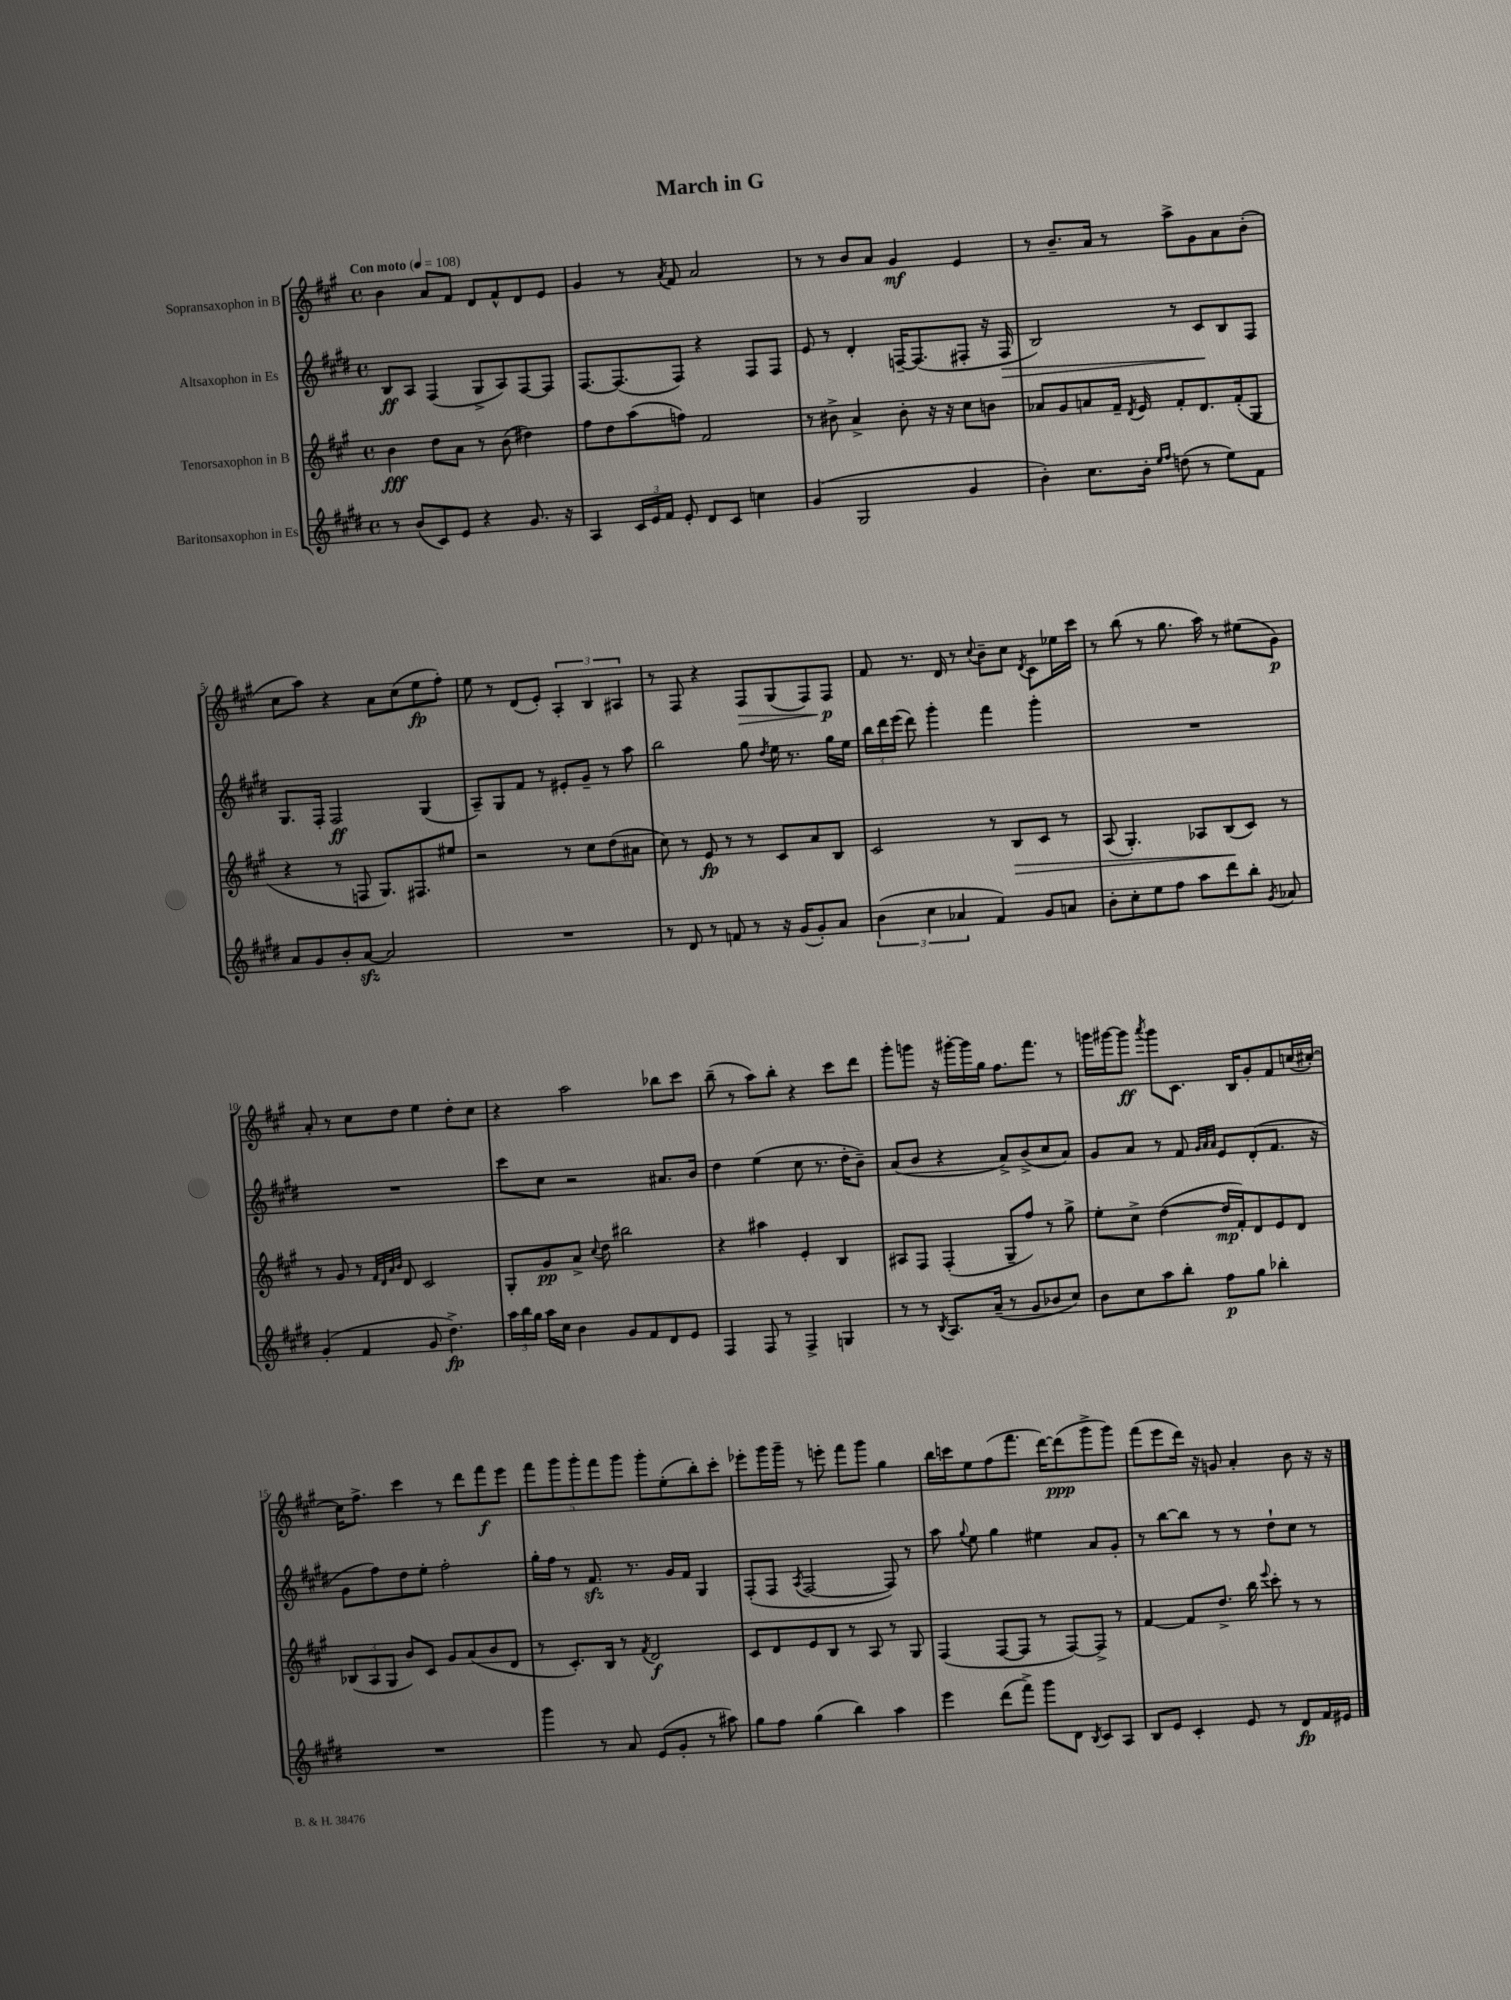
\header { title = "March in G" }
<<
\new StaffGroup <<
\new Staff = "s0" \with { instrumentName = "Sopransaxophon in B" } {
    \clef treble \key a \major \defaultTimeSignature \time 4/4 \tempo "Con moto" 4 = 108
    \autoBeamOff b'4 a'8[ fis'8] d'8[ fis'8-^ d'8 e'8] |
    gis'4 r8 \acciaccatura { a'8 } fis'8 a'2 |
    r8 r8 b'8[ a'8] gis'4\mf e'4 |
    r8 b'8.[-- a'16] r8 a''8[-> gis'8 a'8 b'8]-.( |
    cis''8[ a''8]) r4 a'8[ cis''8( e''8\fp fis''8]-.) |
    e''8 r8 d'8[( e'8]-.) \tuplet 3/2 { a4-. b4 ais4 } |
    r8 fis8 r4 fis8[\> gis8( fis8) fis8]\p\! |
    fis'8 r8. d'16 r8 \appoggiatura { cis''8 } b'8[-- cis''8] \acciaccatura { d'8 } cis'8[ ees''16 cis'''16] |
    r8 b''8( r8 gis''8. a''16) r8 eis''8[( gis'8]\p) |
    a'8-. r8 cis''8[ d''8] e''4 d''8[-. cis''8] |
    r4 a''2 bes''8[ cis'''8] |
    b''8--( r8 a''8[) b''8]-. r4 cis'''8[ d'''8] |
    gis'''8[-. g'''8] r16 gis'''16[~-. gis'''16 gis''16] fis''8.[ fis'''8.] r8 |
    g'''16[ gis'''16~ gis'''8]\ff \acciaccatura { a'''8 } gis'''8[ cis'8.] b16[ gis'8-. fis'8 c''16( cis''16]~-.) |
    cis''16[ fis''8.]-> cis'''4 r8 d'''8[ fis'''8\f e'''8] |
    \tuplet 5/4 { fis'''8[ gis'''8 gis'''8-. fis'''8 gis'''8] } gis'''8[-. e''8-.( b''8-.) cis'''8]-. |
    ees'''8[-. gis'''16 gis'''16]-- r8 e'''8-. fis'''8[ gis'''8] gis''4 |
    b''16[ c'''16 e''8 fis''8( fis'''8.] d'''16[~) d'''8\ppp( gis'''8-> gis'''8]) |
    fis'''8[( e'''8 d'''16]) r16 g'8 a'4-. b'8 r16 r16 \bar "|." |
}
\new Staff = "s1" \with { instrumentName = "Altsaxophon in Es" } {
    \clef treble \key e \major \defaultTimeSignature \time 4/4
    \autoBeamOff b8[\ff a8] fis4( gis8[-> a8) fis8~ fis8] |
    fis8.[~ fis8.( fis8]) r4 fis8[ fis8] |
    e'8 r8 dis'4-. f16[~-- f8.( fis8]-. r16 fis16\> |
    b2) r8 cis'8[\! b8 fis8] |
    gis8.[ fis16]-. fis2\ff gis4( |
    a8[--) gis8 fis'8] r8 eis'8[-. gis'8]-- r8 a''8 |
    b''2 gis''8 \acciaccatura { dis''8 } e''16 r8. gis''16[ e''16] |
    \tuplet 3/2 { b''16[ dis'''16 e'''16]( } dis'''8) gis'''4-. fis'''4 gis'''4-. |
    R1 |
    R1 |
    cis'''8[ cis''8] r2 ais'8.[ b'16] |
    dis''4 e''4( cis''8 r8. dis''16[-. b'8]--) |
    a'8[( b'8] r4 a'8[->) b'8->( cis''8 a'8]) |
    gis'8[ a'8] r8 fis'8 \grace { gis'32[ a'32 a'32] } e'8[ dis'8-.( fis'8.] r16 |
    gis'8[ fis''8) dis''8 e''8]-. fis''2-. |
    gis''16[-. fis''16] r8 fis'8.\sfz r8. gis'16[ fis'16] gis4 |
    fis8[-.( fis8] \acciaccatura { a8 } fis2~ fis8) r8 |
    a''8 \appoggiatura { gis''8 } e''8 gis''4 eis''4 a'8[ gis'8]-. |
    r8 b''8[~ b''8] r8 r8 dis''8[-! cis''8] r8 \bar "|." |
}
\new Staff = "s2" \with { instrumentName = "Tenorsaxophon in B" } {
    \clef treble \key a \major \defaultTimeSignature \time 4/4
    \autoBeamOff b'4\fff d''8[ a'8] r8 b'8( dis''4) |
    fis''8[ d''8 a''8( f''8]) fis'2 |
    r8 bis'8-> a'4-> bis'8-. r16 r16 cis''8[ b'8] |
    aes'8[ gis'8 a'8 fis'16]-- \acciaccatura { d'8 } e'16 fis'8[-. d'8. fis'16-.( gis8] |
    r4 r8 f8 gis8.[) fis8. eis''8] |
    r2 r8 cis''8[ d''8( ais'8] |
    cis''8) r8 e'8\fp r8 r8 cis'8[ a'8 b8] |
    cis'2 r8 b8[\> cis'8] r8 |
    a8( gis4.-.) aes8[ b8\!( cis'8]) r8 |
    r8 gis'8 r8 \grace { fis'32[ d'32 a'32 b'32] } d'8 cis'2 |
    gis8[-. gis'8\pp a'8]-> \appoggiatura { cis''8 } d''8 bis''2 |
    r4 ais''4 e'4-. b4 |
    ais8[ fis8] fis4-.( gis8[-- fis''8]) r8 gis''8-> |
    e''8[-. cis''8]-> d''4~( d''16[\mp fis'16-.) d'8 e'8 d'8] |
    \tuplet 3/2 { bes8[( a8 gis8] } b'8[) cis'8] gis'8[ a'8( b'8 d'8] |
    r8 cis'8.[-.) b16] r8 \acciaccatura { fis'8 } d'2\f |
    cis'8[ d'8 e'8 b8] r8 a8 r8 gis8 |
    fis4( fis8[~ fis8] r8 fis8[~) fis8]-> r8 |
    fis'4~ fis'8[ d''8.]-> b''16 \appoggiatura { e'''8 } cis'''8-. r8 r8 \bar "|." |
}
\new Staff = "s3" \with { instrumentName = "Baritonsaxophon in Es" } {
    \clef treble \key e \major \defaultTimeSignature \time 4/4
    \autoBeamOff r8 b'8[( cis'8) e'8] r4 gis'8. r16 |
    a4 \tuplet 3/2 { cis'16[ e'16 fis'16] } e'8-. dis'8[ cis'8] c''4 |
    gis'4( gis2 gis'4 |
    b'4-.) cis''8.[ b'16]-. \grace { e''16[ fis''16] } d''8( r8 e''8[) fis'8] |
    a'8[ gis'8 b'8-. a'8]~\sfz a'2 |
    R1 |
    r8 dis'8 r8 f'8 r8 r16 gis'16[( gis'8-.) a'8] |
    \tuplet 3/2 { b'4( cis''4 aes'4 } fis'4) gis'8[ a'8] |
    b'8[-. cis''8-. e''8 fis''8] a''8[ dis'''8 b''8]-. \acciaccatura { gis'8 } aes'8 |
    gis'4-.( fis'4 gis'8 dis''4.->\fp) |
    \tuplet 3/2 { a''16[ b''16 gis''16] } a''16[ cis''16] b'4 gis'8[ fis'8 dis'8 e'8] |
    fis4 fis8 r8 fis4-> g4 |
    r8 r8 \acciaccatura { b8 } a8.[ a'16]--( r8 gis'8[ bes'8 cis''8]) |
    b'8[ cis''8 a''8 b''8]-. fis''8[\p gis''8] bes''4-. |
    R1 |
    gis'''4 r8 a'8 e'8[( gis'8]-. r8 ais''8) |
    gis''8[ fis''8] gis''4( b''4) a''4 |
    e'''4 dis'''8[( fis'''8]->) gis'''8[ dis'8] \acciaccatura { b8 } cis'8[ a8] |
    b8[ e'8] cis'4-. e'8 r8 dis'8[\fp fis'16 eis'16] \bar "|." |
}
>>
>>
